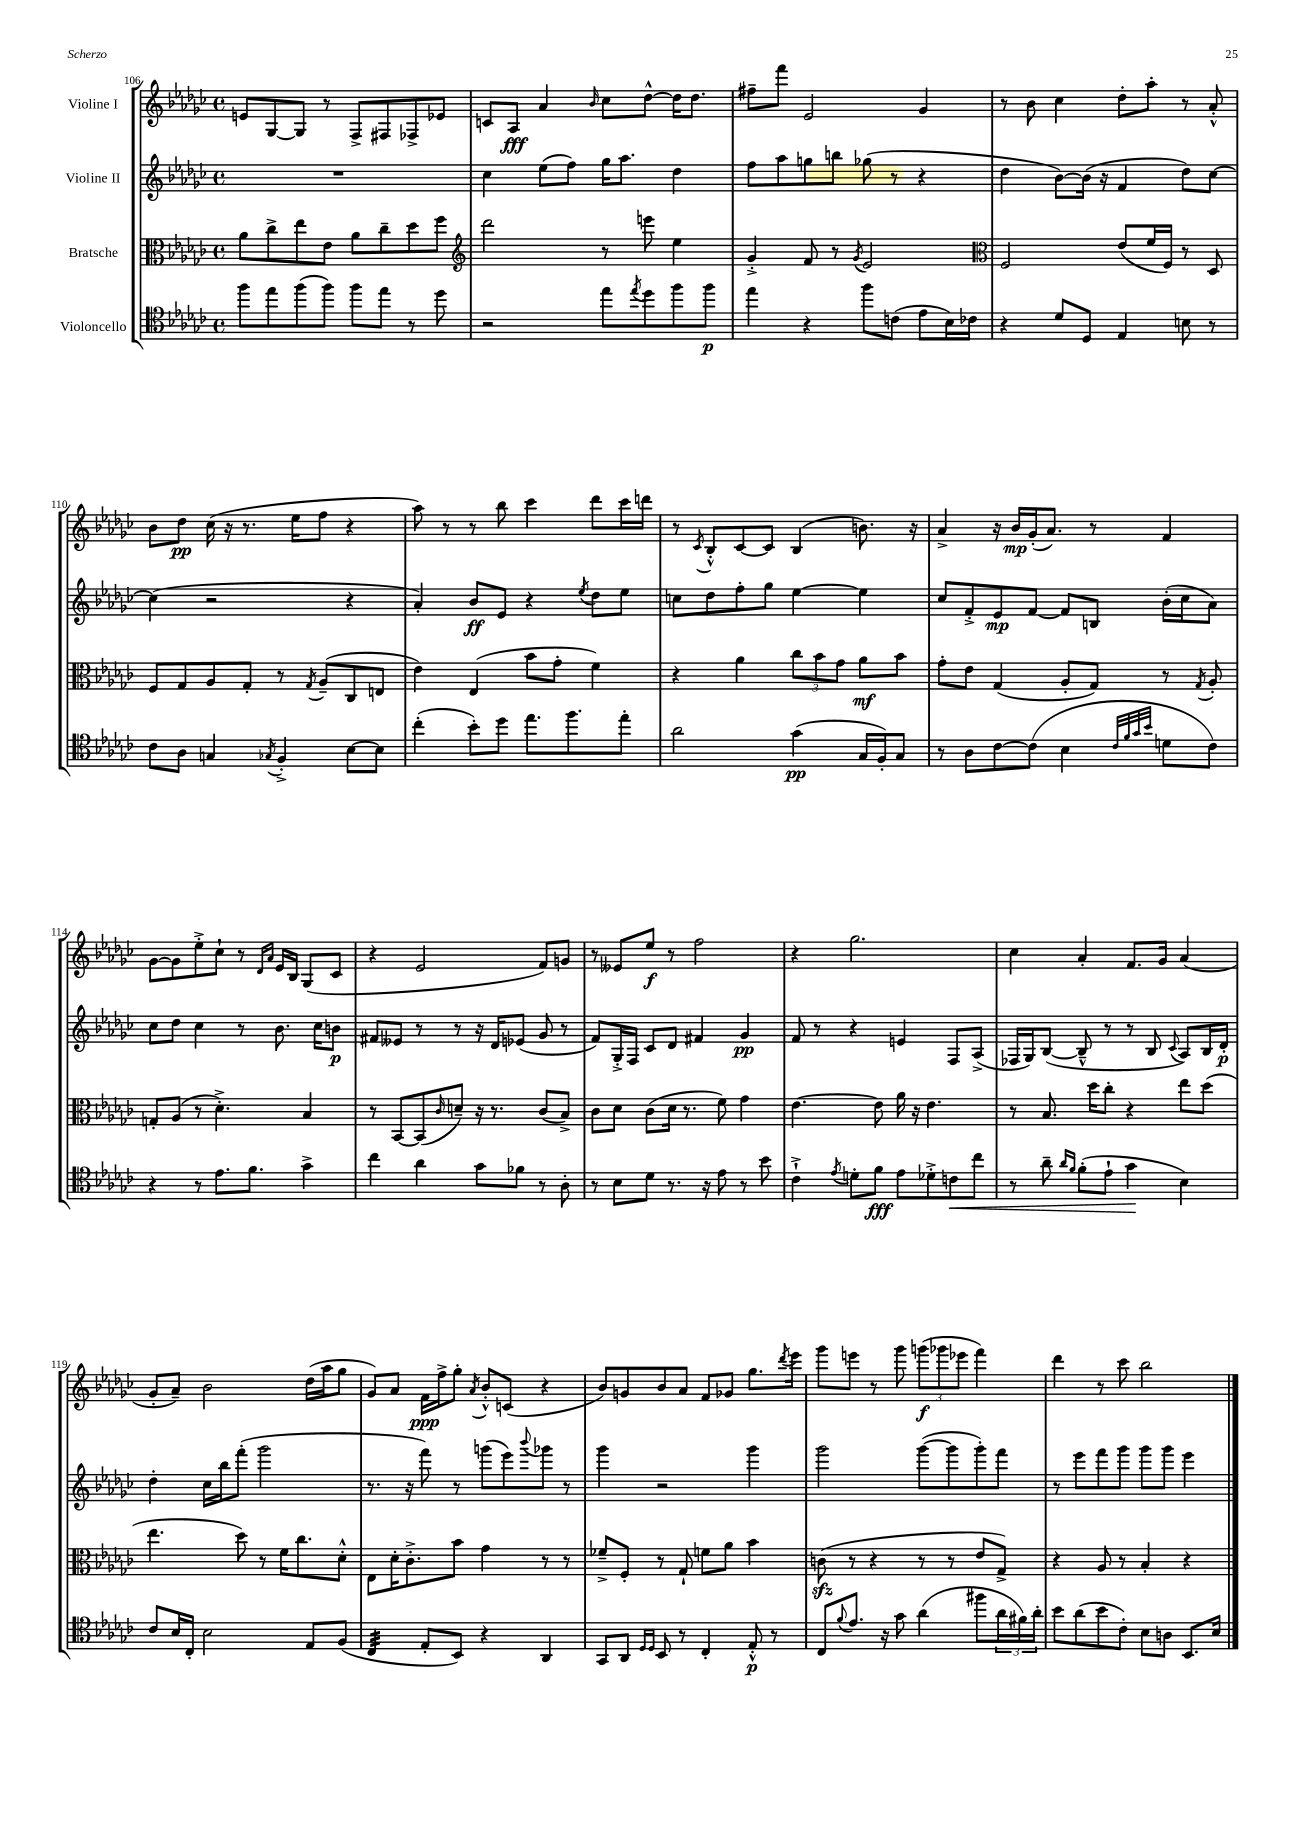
<<
\new StaffGroup <<
\new Staff = "s0" \with { instrumentName = "Violine I" } {
    \clef treble \key ges \major \defaultTimeSignature \time 4/4
    e'8 ges8~ ges8 r8 f8-> fis8 fes8-> ees'8 |
    c'8 aes8\fff aes'4 \grace { bes'16 } ces''8 des''8~-^ des''16 des''8. |
    fis''8-- f'''8 ees'2 ges'4 |
    r8 bes'8 ces''4 des''8-. aes''8-. r8 aes'8-.-^ |
    bes'8 des''8\pp ces''16( r16 r8. ees''16 f''8 r4 |
    aes''8) r8 r8 bes''8 ces'''4 des'''8 ces'''16 d'''16 |
    r8 \acciaccatura { ces'8 } bes8-.-^ ces'8~ ces'8 bes4( b'8.) r16 |
    aes'4-> r16 bes'16\mp ges'16-.( aes'8.) r8 f'4 |
    ges'8~ ges'8 ees''8-.-> ces''8-! r8 \grace { des'16 aes'16 } ees'16 bes16 ges8( ces'8 |
    r4 ees'2 f'8) g'8 |
    r8 eeses'8 ees''8\f r8 f''2 |
    r4 ges''2. |
    ces''4 aes'4-. f'8. ges'16 aes'4( |
    ges'8-. aes'8--) bes'2 des''16( aes''16 ges''8 |
    ges'8) aes'8 f'16\ppp f''16-> ges''8-. \acciaccatura { aes'8 } bes'8-.-^ c'8( r4 |
    bes'8) g'8 bes'8 aes'8 f'8 ges'8 ges''8. \acciaccatura { des'''8 } ees'''16 |
    ges'''8 e'''8 r8 ges'''8 \tuplet 3/2 { g'''8\f( ges'''8 ees'''8 } f'''4) |
    des'''4 r8 ces'''8 bes''2 \bar "|." |
}
\new Staff = "s1" \with { instrumentName = "Violine II" } {
    \clef treble \key ges \major \defaultTimeSignature \time 4/4
    R1 |
    ces''4 ees''8( f''8) ges''16 aes''8. des''4 |
    f''8 aes''8 g''8 b''8 ges''8( r8 r4 |
    des''4 bes'8~) bes'16( r16 f'4 des''8) ces''8~ |
    ces''4( r2 r4 |
    aes'4-.) bes'8\ff ees'8 r4 \acciaccatura { ees''8 } des''8 ees''8 |
    c''8 des''8 f''8-. ges''8 ees''4~ ees''4 |
    ces''8 f'8-.-> ees'8\mp f'8~ f'8 b8 bes'16-.( ces''16 aes'8) |
    ces''8 des''8 ces''4 r8 bes'8. ces''16 b'8\p |
    fis'8 eeses'8 r8 r8 r16 des'16 ees'8( ges'8 r8 |
    f'8) ges16-.-> f16 ces'8 des'8 fis'4 ges'4\pp |
    f'8 r8 r4 e'4 f8 aes8->( |
    fes16 ges16) bes8~( bes8---^ r8 r8 bes8 \appoggiatura { ces'8 } aes8) bes16 des'16-.\p |
    des''4-. ces''16 bes''16 f'''8-.( ges'''2 |
    r8. r16 f'''8) r8 g'''8( ees'''8) \appoggiatura { bes'''8 } ges'''8 r8 |
    ges'''4 r2 ges'''4 |
    ges'''2 ges'''8~( ges'''8 ges'''8-.) f'''8 |
    r8 ees'''8 f'''8 ges'''8 ges'''8 ges'''8 ees'''4 \bar "|." |
}
\new Staff = "s2" \with { instrumentName = "Bratsche" } {
    \clef alto \key ges \major \defaultTimeSignature \time 4/4
    aes'8 ces''8-> ees''8 ees'8 aes'8 ces''8-- des''8 f''8 |
    \clef treble des'''2 r8 e'''8 ees''4 |
    ges'4-.-> f'8 r8 \acciaccatura { ges'8 } ees'2 |
    \clef alto f2 ees'8( f'16 f16) r8 des8 |
    f8 ges8 aes8 ges8-. r8 \acciaccatura { ges8 } aes8--( ces8 e8 |
    ees'4) ees4( bes'8 ges'8-. f'4) |
    r4 aes'4 \tuplet 3/2 { ces''8 bes'8 ges'8 } aes'8\mf bes'8 |
    ges'8-. ees'8 ges4( aes8-. ges8) r8 \acciaccatura { ges8 } aes8-. |
    g8-. aes8( r8 des'4.-.->) bes4 |
    r8 bes,8~ bes,8( \grace { ces'16 } d'8--) r16 r8. ces'8( bes8->) |
    ces'8 des'8 ces'8( des'16 r8. f'8) ges'4 |
    ees'4.~ ees'8 aes'16 r16 ees'4. |
    r8 bes8. des''16 ces''8-. r4 ees''8 des''8( |
    ees''4. des''8) r8 f'16 ces''8. des'8-.-^ |
    ees8 des'16-. ces'8.-.-> bes'8 ges'4 r8 r8 |
    fes'8---> f8-. r8 ges8-! f'8 aes'8 bes'4 |
    c'8\sfz( r8 r4 r8 r8 ees'8 ges8->) |
    r4 aes8 r8 bes4-. r4 \bar "|." |
}
\new Staff = "s3" \with { instrumentName = "Violoncello" } {
    \clef tenor \key ges \major \defaultTimeSignature \time 4/4
    f''8 ees''8 f''8( f''8) f''8 ees''8 r8 des''8 |
    r2 ees''8 \acciaccatura { ees''8 } des''8 f''8 f''8\p |
    ees''4 r4 f''8 c'8( ees'8 bes16) ces'16 |
    r4 des'8 des8 ees4 b8 r8 |
    ces'8 aes8 g4 \acciaccatura { ges8 } f4-.-> bes8~ bes8 |
    ces''4-.( bes'8-.) des''8 ees''8. f''8. ees''8-. |
    aes'2 ges'4\pp( ges16 f16-.) ges8 |
    r8 aes8 ces'8~ ces'8( bes4 \grace { ces'32 f'32 ges'32 bes'32 } d'8 ces'8) |
    r4 r8 ees'8. f'8. ges'4-> |
    ces''4 aes'4 ges'8 fes'8 r8 aes8-. |
    r8 bes8 des'8 r8. r16 ees'8 r8 bes'8 |
    ces'4-!-> \acciaccatura { ees'8 } d'8-. f'8\fff ees'8 des'8-.-> c'8\< ces''8 |
    r8 aes'8-- \grace { aes'16 f'16 } f'8-.( ees'8-! ges'4\! bes4) |
    ces'8 bes16 ces16-. bes2 ees8 f8( |
    ces4:32 ees8-. bes,8) r4 aes,4 |
    ges,8 aes,8 \grace { des16 des16 } bes,8 r8 ces4-. ees8-.-^\p r8 |
    ces8 \appoggiatura { f'8 } ees'8. r16 ges'8 aes'4( fis''8 \tuplet 3/2 { aes'16 fis'16) aes'16-. } |
    bes'8 aes'8( bes'8 ces'8-.) bes8 a8 bes,8. bes16 \bar "|." |
}
>>
>>
\layout { \context { \Score currentBarNumber = #106 } }
